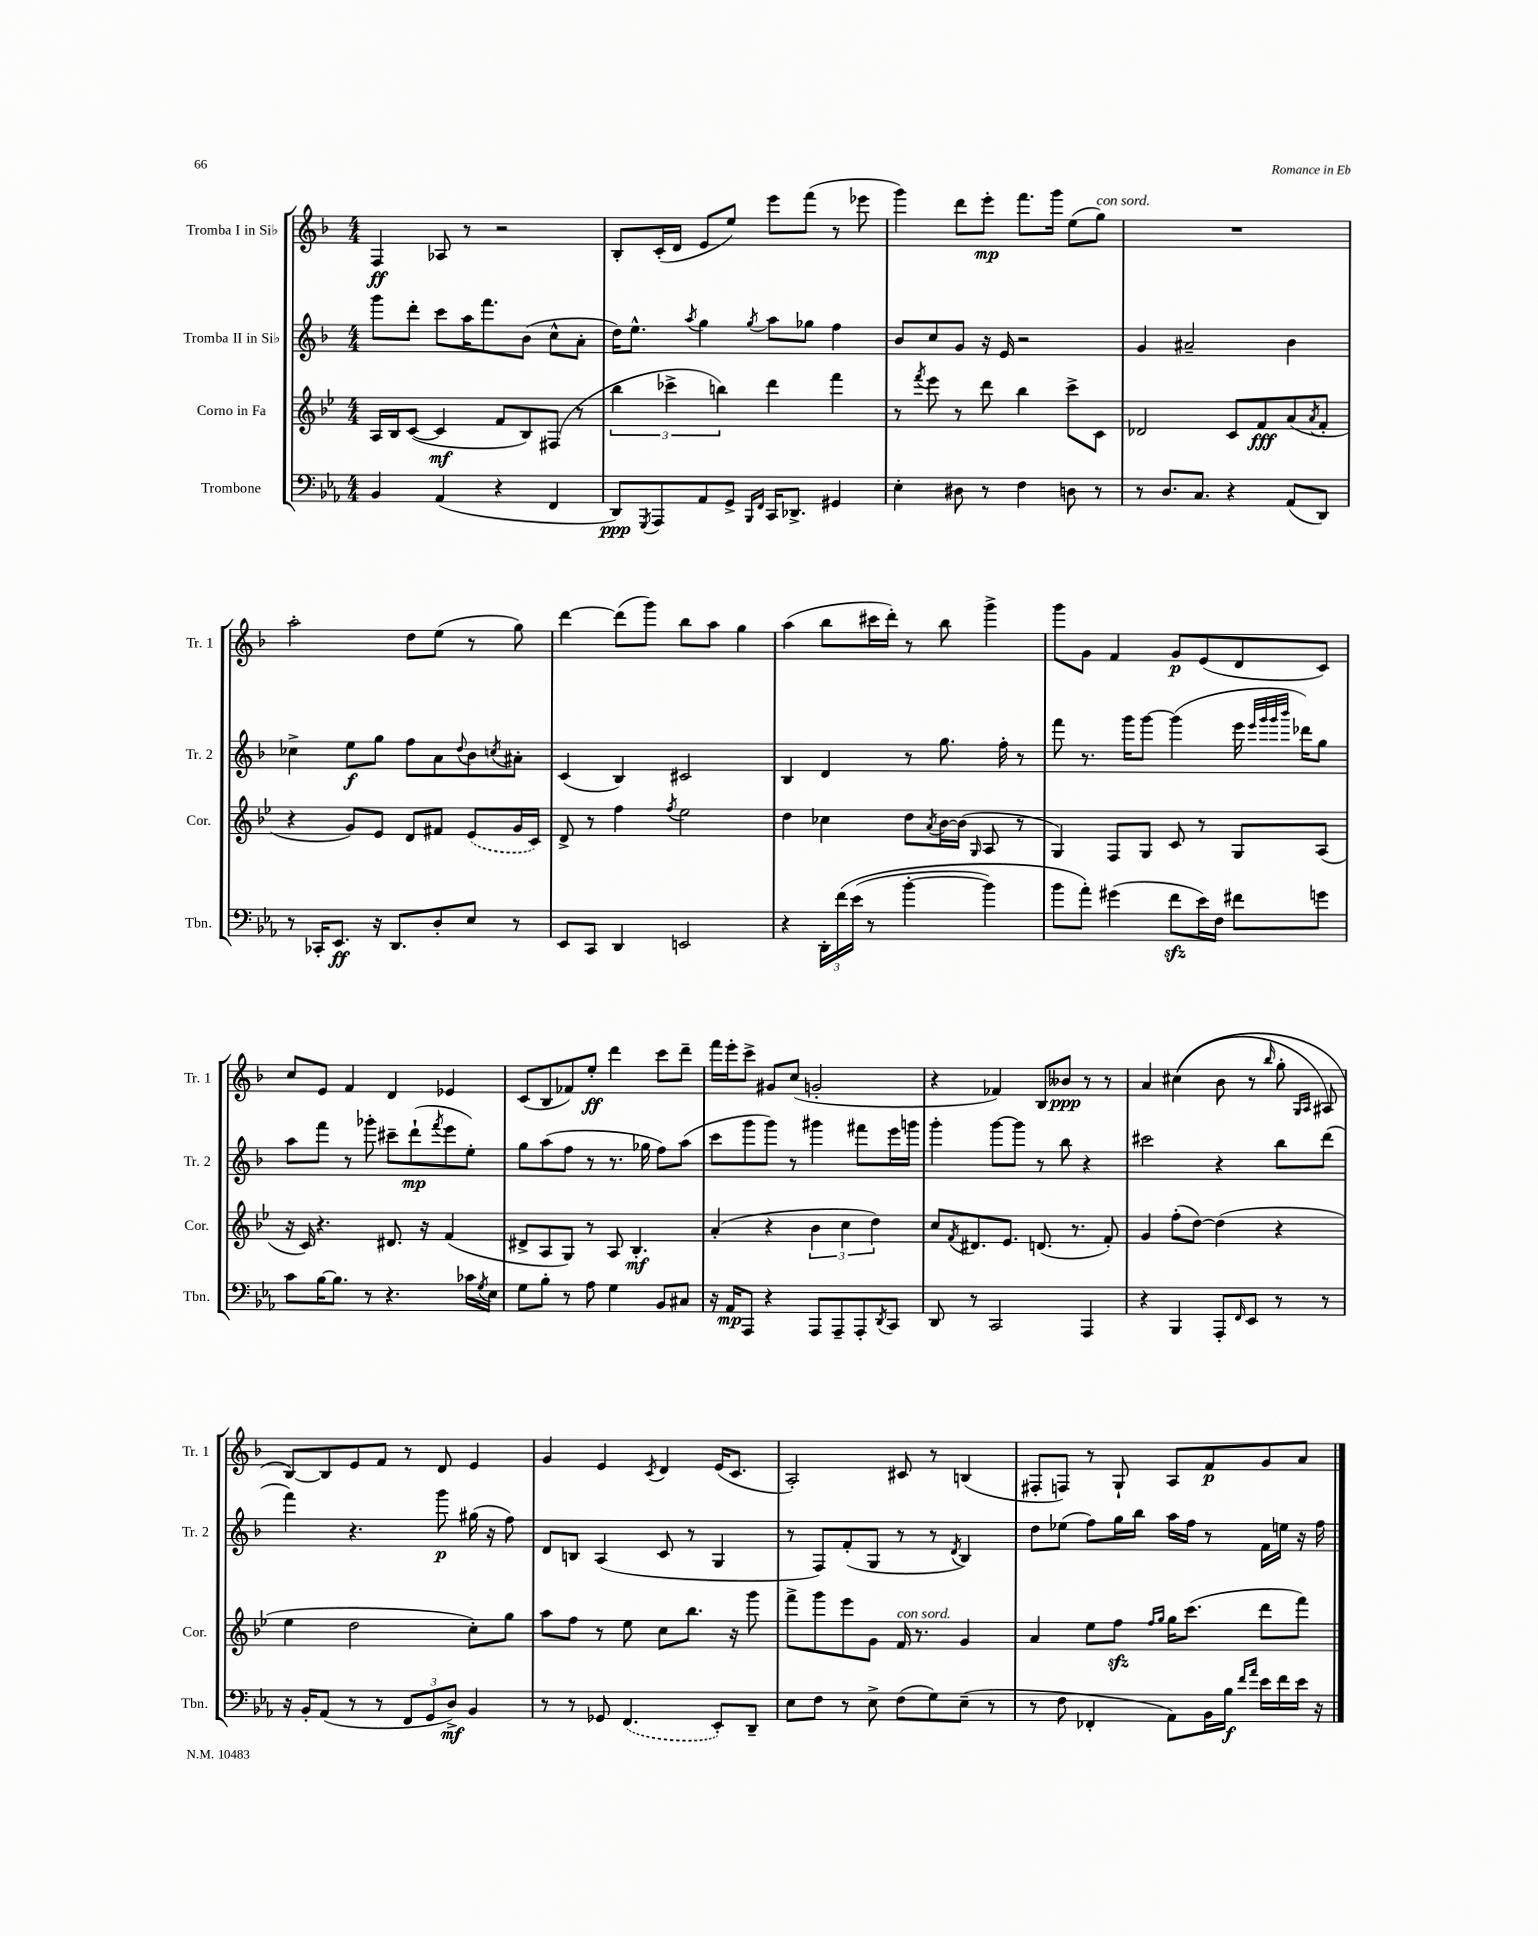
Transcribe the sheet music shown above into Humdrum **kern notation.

**kern	**kern	**kern	**kern
*staff4	*staff3	*staff2	*staff1
*clefF4	*clefG2	*clefG2	*clefG2
*k[b-e-a-]	*k[b-e-]	*k[b-]	*k[b-]
*M4/4	*M4/4	*M4/4	*M4/4
4BB-	16A	8ggg	4F
.	16B-	.	.
.	([8c	8ddd'	.
(4AA-	4c]	8ccc	8A-
.	.	16aa	8r
.	.	8.fff	.
4r	8f	.	2r
.	8B-)	(8b-	.
4FF	(8F#	8cc^^	.
.	8r	8a'	.
=	=	=	=
8DD)	6bb-	16dd)	8B-'
.	.	8.ee^^	.
8qGGG	.	.	.
8AAA-	.	.	(16c'
.	6ccc-^	.	.
.	.	.	16d
.	.	8qaa	.
8AA-	.	4gg	8e
.	6bb)	.	.
8GG^	.	.	8ee)
16qqBBB-	.	.	.
16qqFF	.	8qgg	.
16CC	4ddd	8aa	8eee
8.DD-^	.	.	.
.	.	8gg-	(8fff
4GG#	4fff	4ff	8r
.	.	.	8eee-
=	=	=	=
4E-'	8r	8b-	4ggg)
.	8qfff	.	.
.	8eee-	8cc	.
8D#	8r	8g	8ddd
8r	8ddd	16r	8eee'
.	.	16e	.
4F	4bb-	2r	8.fff
.	.	.	16ggg
8D	8ccc^	.	(8ee
8r	8c	.	8gg)
=	=	=	=
8r	2d-	4g	1r
8.D	.	.	.
.	.	2a#~	.
8.C	.	.	.
4r	8c	.	.
.	8f	.	.
(8AA-	(8a	4b-	.
.	8qa	.	.
8DD)	8f'	.	.
=	=	=	=
8r	4r	4cc-^	2aa'
16CC-'	.	.	.
8.EE-	.	.	.
.	8g)	8ee	.
16r	8e-	8gg	.
8.DD	.	.	.
.	8d	8ff	8dd
8D'	8f#	8a	(8ee
.	.	8qqdd	.
8E-	(8e-	8b-	8r
.	.	8qcc	.
8r	16g	8a#'	8gg)
.	16c)	.	.
=	=	=	=
8EE-	8d^	(4c	[4ddd
8CC	8r	.	.
4DD	4ff	4B-)	(8ddd]
.	.	.	8ggg)
.	8qff	.	.
2EE	2ee-	2c#	8bb-
.	.	.	8aa
.	.	.	4gg
=	=	=	=
4r	4dd	4B-	(4aa
24DD'	4cc-	4d	8bb-
&(24f	.	.	.
(24e-	.	.	.
8r	.	.	16ccc#
.	.	.	16ddd')
[4b-'	8dd	8r	8r
.	8qa	.	.
.	[16b-	8.gg	8bb-
.	(16b-]	.	.
.	16qqG	.	.
4b-])	8A	.	4ggg^
.	.	16ff'	.
.	8r	8r	.
=	=	=	=
8b-	4G)	8fff	8ggg
8a-'&)	.	8.r	8g
(4g#	8F	.	4f
.	.	16ggg	.
.	8G	[8ggg	.
8f	8c	(4ggg]	8g
16e-)	8r	.	(8e
16F	.	.	.
8f#	8G	16eee	8d
.	.	32qqeee	.
.	.	32qqggg	.
.	.	32qqggg	.
.	.	32qqbbb-	.
.	.	16ddd-)	.
8g	(8A	8gg	8c)
=	=	=	=
8c	16r	8aa	8cc
.	16c)	.	.
[16B-	4.r	8fff	8e
8.B-]	.	.	.
.	.	8r	4f
8r	.	8ggg-'	.
4.r	8.d#	8ccc#~	4d
.	.	(8ddd`	.
.	16r	.	.
.	.	8qfff	.
.	(4f	8eee	4e-
16c-	.	8ee')	.
8qG	.	.	.
16E-	.	.	.
=	=	=	=
8G	8d#^	8gg	(8c
8B-'	8A	(8aa	8B-
8r	8G)	8ff	8f-)
8A-	8r	8r	8ee'
4G	8A	8.r	4ddd
.	4.B-'	.	.
.	.	16gg-	.
8BB-	.	8ff)	8ccc
8C#	.	(8aa	8ddd~
=	=	=	=
16r	(4a'	8ccc	16fff
16AA-	.	.	16eee'
8AAA-	.	8ggg	8ccc^
4r	4r	8ggg)	8g#
.	.	8r	(8cc
8AAA-	6b-	4ggg#	2g'
8AAA-~	.	.	.
.	6cc	.	.
8AAA-'	.	8fff#	.
.	6dd)	.	.
8qDD	.	.	.
8CC	.	16eee	.
.	.	16ggg	.
=	=	=	=
8DD	8cc	4ggg'	4r
.	8qf	.	.
8r	8.d#	.	.
2CC	.	[8ggg	4f-)
.	8.e-	.	.
.	.	8ggg]	.
.	(8.d	8r	8B-
.	.	8bb-	8b--
.	8.r	.	.
4AAA-	.	4r	8r
.	8f')	.	8r
=	=	=	=
4r	4g	2ccc#	4a
4BBB-	(8ff'	.	&((4cc#
.	[8dd)	.	.
8AAA-'	(4dd]	4r	8b-
16qqFF	.	.	.
8EE-	.	.	8r
.	.	.	16qqbb-
8r	4r	8bb-	8gg'
.	.	.	16qqG
.	.	.	16qqA
8r	.	(8ddd	8A#)
=	=	=	=
16r	4ee-	4fff)	[8B-&)
16BB-'	.	.	.
(8AA-	.	.	8B-]
8r	2dd	4.r	8e
8r	.	.	8f
12FF	.	.	8r
12GG	.	.	.
.	.	8ggg	8d
12D^)	.	.	.
4BB-	8cc')	(16gg#	4e
.	.	16r	.
.	8gg	8ff)	.
=	=	=	=
8r	8aa	8d	4g
8r	8ff	8B	.
8GG-	8r	(4A	4e
(4.FF	8ee-	.	.
.	.	.	8qc
.	8cc	8c	4d
.	8.bb-	8r	.
8EE-')	.	4G	(16e
.	16r	.	8.c
8DD~	8ggg	.	.
=	=	=	=
8E-	8fff^	8r	2A')
8F	8ggg	8F)	.
8r	8eee-	(8f'	.
8E-^	8g	8G	.
(8F	16f	8r	8c#
.	8.r	.	.
8G)	.	8r	8r
.	.	8qd	.
(8E-~	4g	4B-)	(4B
8r	.	.	.
=	=	=	=
8r	4a	8dd	8F#'
8F	.	(8ee-	8F)
4FF-'	8ee-	8ff)	8r
.	8ff	16gg	8G`
.	.	16bb-	.
.	16qqff	.	.
.	16qqgg	.	.
8AA-)	16gg	16aa	8A
.	(8.ccc	16ff	.
16BB-	.	8r	8f
16B-	.	.	.
16qqf	.	.	.
16qqa-	.	.	.
16e-	8ddd	16f	8g
16f	.	16ee	.
16e-	8fff)	16r	8a
16r	.	16ff	.
==	==	==	==
*-	*-	*-	*-
